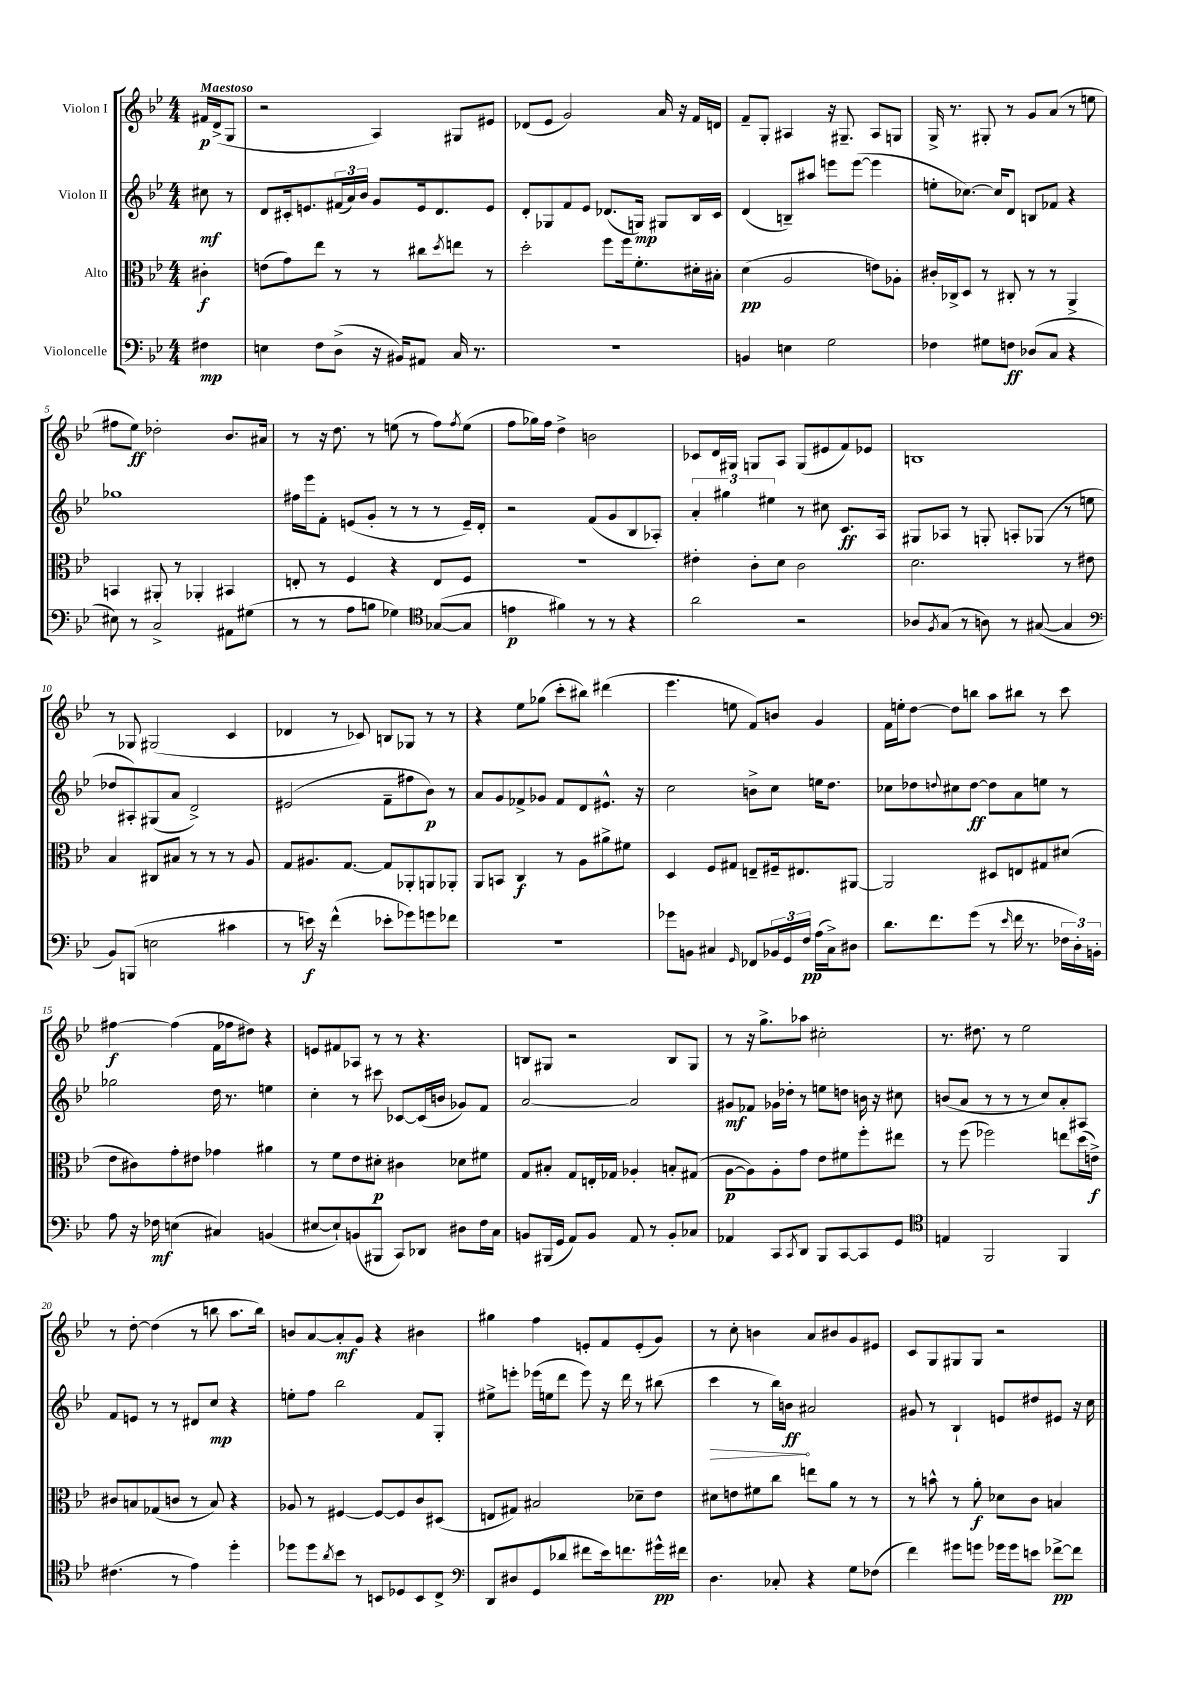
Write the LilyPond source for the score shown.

<<
\new StaffGroup <<
\new Staff = "s0" \with { instrumentName = "Violon I" } {
    \clef treble \key bes \major \numericTimeSignature \time 4/4 \partial 4 \tempo "Maestoso"
    fis'16\p d'16->( g8 |
    r2 a4) gis8 eis'8 |
    des'8( ees'8 g'2) a'16 r16 f'16 d'16 |
    f'8-- g8-. ais4 r16 gis8.-- ais8 g8 |
    g16-> r8. gis8-. r8 g'8 a'8( r8 e''8 |
    fis''8 ees''8\ff) des''2-. bes'8. ais'16 |
    r8 r16 d''8. r8 e''8( r8 f''8) \acciaccatura { f''8 } e''8( |
    f''8 ges''16) f''16 d''4-> b'2 |
    ces'8 d'16 gis16 g8 a8 g8( eis'8 f'8) ees'8 |
    b1 |
    r8 ges8 gis2( c'4 |
    des'4 r8 ces'8) b8 ges8 r8 r8 |
    r4 ees''8 ges''8( c'''8-. bis''8) dis'''4( |
    ees'''4. e''8 f'8) b'8 g'4 |
    f'16 e''16-. d''8~ d''8 b''8 a''8 bis''8 r8 c'''8 |
    fis''4~\f fis''4( f'16 fes''16 dis''8) r4 |
    e'8 fis'8 aes8 r8 r8 r4. |
    b8 gis8 r2 b8 gis8 |
    r8 r16 g''8.-> aes''8 cis''2-. |
    r8. dis''8. r8 ees''2 |
    r8 d''8~-. d''4( r8 b''8 a''8. b''16) |
    b'8 a'8~ a'8-.\mf g'8 r4 bis'4 |
    gis''4 f''4 e'8-. f'8 e'8-.( g'8) |
    r8 c''8-. b'4 a'8 bis'8 g'8 eis'8 |
    c'8 g8 gis8 gis8 r2 \bar "|." |
}
\new Staff = "s1" \with { instrumentName = "Violon II" } {
    \clef treble \key bes \major \numericTimeSignature \time 4/4 \partial 4
    cis''8\mf r8 |
    d'8 cis'16-. e'8. \tuplet 3/2 { fis'16( a'16) bes'16 } g'8 e'16 d'8. e'8 |
    d'8-. ges8 f'8 ees'8 des'8.( g16\mp) gis8 bes16 c'16 |
    d'4( b8--) ais''8 e'''8 e'''8~( e'''4 |
    e''8-. ces''8.~) ces''16 d'8 b8 fes'8 r4 |
    ges''1 |
    fis''16 ees'''16 f'8-. e'8( g'8-. r8 r8 r8 e'16--) d'16-. |
    r2 f'8( g'8 bes8 aes8-.) |
    \tuplet 3/2 { a'4-. gis''4 eis''4 } r8 cis''8 c'8.\ff a16 |
    gis8 aes8 r8 g8-. a8-. ges8( r8 e''8 |
    des''8 ais8-.) gis8( a'8 d'2->) |
    eis'2( f'8-- fis''8 bes'8\p) r8 |
    a'8 g'8 fes'8-> ges'8 fes'8 d'8 eis'8.-^ r16 |
    c''2 b'8-> c''8 e''16 d''8. |
    ces''8 des''8 \appoggiatura { d''8 } cis''8 d''8~\ff d''8 a'8 e''8 r8 |
    ges''2 d''16 r8. e''4 |
    c''4-. r8 cis'''8 ces'8~ ces'16( b'16 ges'8) f'8 |
    a'2~ a'2 |
    gis'8\mf fes'8 ges'16 des''16-. r8 e''8 d''8 b'16 r16 cis''8 |
    b'8( a'8 r8 r8 r8 c''8) a'8-. ais8 |
    f'8 e'8 r8 r8 dis'8 c''8\mp r4 |
    e''8-. f''8 bes''2 f'8 g8-. |
    eis''8-> e'''8-. ees'''16( e''16 d'''8 ees'''8) r16 d'''16 r8 bis''8( |
    \once \override Hairpin.circled-tip = ##t c'''4\> r8 bes''16) b'16\ff\! ais'2 |
    gis'8 r8 bes4-! e'8 dis''8 eis'8 r16 c''16 \bar "|." |
}
\new Staff = "s2" \with { instrumentName = "Alto" } {
    \clef alto \key bes \major \numericTimeSignature \time 4/4 \partial 4
    cis'4-.\f |
    e'8( g'8) ees''8 r8 r8 cis''8 \acciaccatura { d''8 } e''8 r8 |
    d''2-. f''8 f''16 f'8.-. dis'16-. bis16-. |
    d'4\pp( a2 e'8) aes8-. |
    cis'16-. ces16-> d8 r8 cis8-. r8 r8 a,4-> |
    b,4 ais,8-. r8 aes,4-. bis,4 |
    e8-. r8 f4 r4 e8 f8 |
    r1 |
    eis'4-. c'8-. d'8 c'2 |
    d'2. r8 eis'8 |
    bes4 cis8 bis8 r8 r8 r8 a8 |
    g8 ais8. g8.~ g8 aes,8-. a,8 aes,8-. |
    a,8 b,8 c4\f r8 a8 ais'8-> fis'8 |
    d4 f8 gis8 e8-- fis16-- eis8. ais,8~ |
    ais,2 dis8 e8 gis8 dis'8( |
    ees'8 cis'8) g'8-. eis'8 ges'4 ais'4 |
    r8 f'8 ees'8 dis'8-.\p cis'4 des'8 fis'8 |
    g8 bis8-. g8 e16-. ges16 aes4-. b8-. gis8( |
    a8~\p a8) a8-. g'8 ees'8 fis'8 f''8-. eis''8 |
    r8 f''8( fes''2) e''8 d''16( e'16->\f) |
    cis'8 b8 ges8( c'8 r8 b8) r4 |
    aes8 r8 fis4~ fis8~ fis8 c'8 dis8( |
    e8 gis8) bis2 des'8-- ees'8 |
    dis'8 e'8 fis'8 c''8 e''8 a'8 r8 r8 |
    r8 b'8-^ r8 a'8-.\f des'8 c'8 b4 \bar "|." |
}
\new Staff = "s3" \with { instrumentName = "Violoncelle" } {
    \clef bass \key bes \major \numericTimeSignature \time 4/4 \partial 4
    fis4\mp |
    e4 f8 d8->( r16 bis,16) ais,8 c16 r8. |
    R1 |
    b,4 e4 g2 |
    fes4 gis8 f8\ff des8( c8 r4 |
    eis8) r8 c2-> ais,8 gis8( |
    r8 r8 a8 b8 ges4) \clef tenor ges8~( ges8 |
    e'4\p fis'4) r8 r8 r4 |
    a'2 r2 |
    aes8 \acciaccatura { f8 } g8( r8 a8) r8 gis8~( gis4 |
    \clef bass bes,8) b,,8( e2 cis'4 |
    r8 e'16\f) r16 f'4-^( ees'8-. ges'8) g'8 fes'8 |
    R1 |
    ges'8 b,8 cis4 \grace { g,16 } fes,8 \tuplet 3/2 { bes,16 g,16 f16\pp } a16( cis16->) dis8 |
    d'8. f'8. g'8( r8 \grace { ees'16 } f'16 r8. \tuplet 3/2 { fes16 d16-.) b,16-. } |
    a8 r16 fes16\mf e4( cis4) b,4( |
    eis8~ eis8-!) b,8( bis,,8 c,8) des,8 dis8 f16 c16 |
    b,8 bis,,16( g,16 a,8) b,8 a,8 r8 b,8-. ces8 |
    aes,4 c,8 \acciaccatura { c,8 } d,8 bes,,8 c,8~ c,8 g,8 |
    \clef tenor e4 f,2 f,4 |
    cis'4.( r8 ees'4) d''4-. |
    des''8 des''8 \acciaccatura { a'8 } bes'8 r8 b,8 des8 b,8 c8-> |
    \clef bass d,8 dis8 g,8( des'8 fis'8 ees'16) f'8. gis'16-^\pp fis'16 |
    d4. ces8-. r4 g8 fes8( |
    f'4) gis'8 g'8 ges'16 ges'16 e'8 fes'8~->\pp fes'8 \bar "|." |
}
>>
>>
